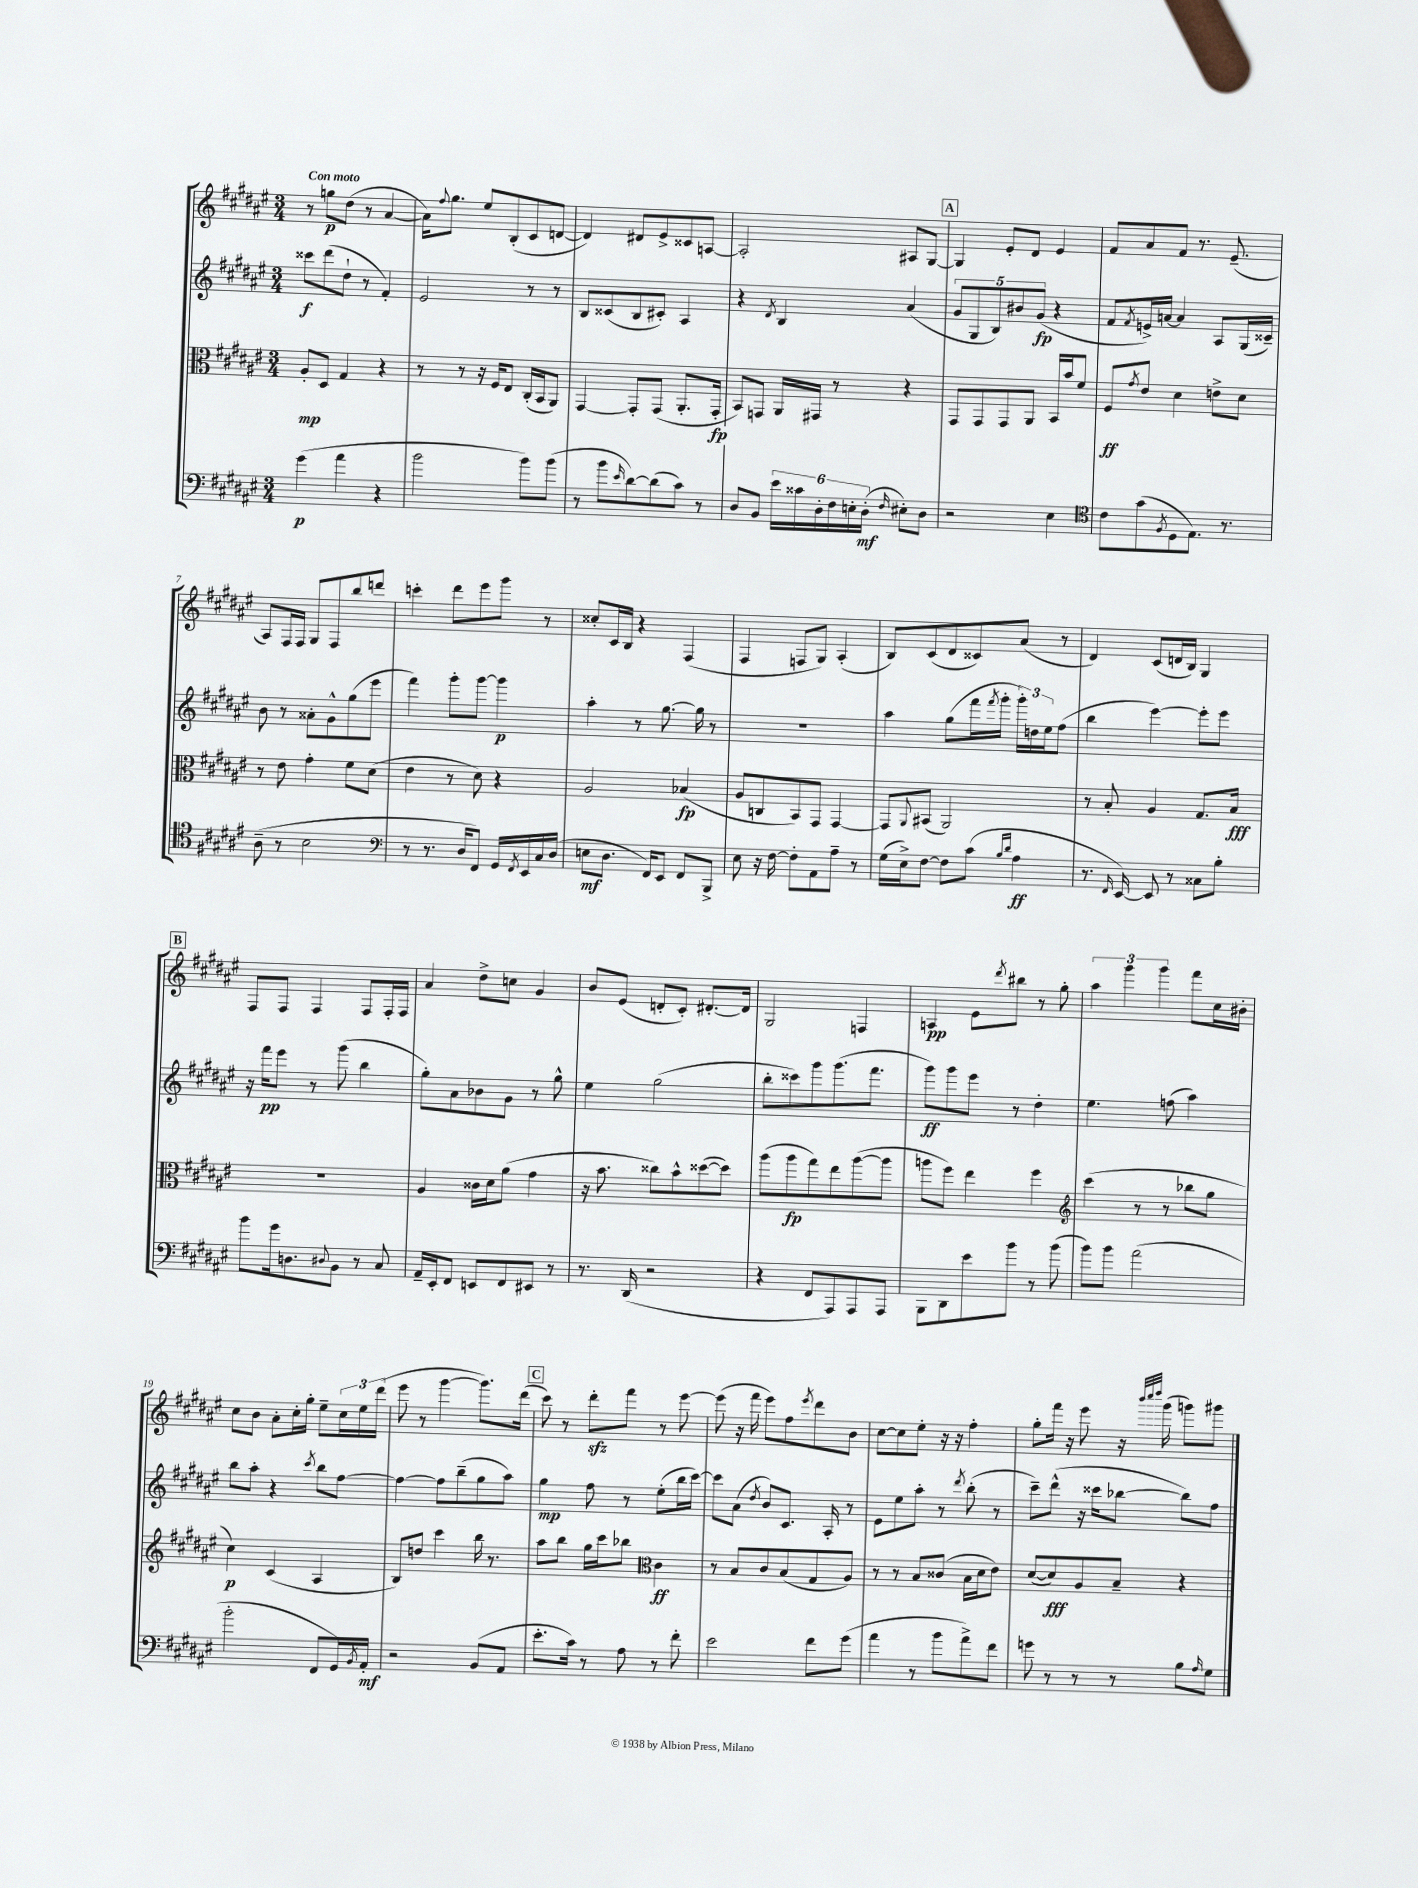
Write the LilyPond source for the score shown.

<<
\new StaffGroup <<
\new Staff = "s0" {
    \clef treble \key fis \major \numericTimeSignature \time 3/4 \tempo "Con moto"
    r8 g''8\p dis''8( r8 ais'4~ |
    ais'16) \appoggiatura { fis''8 } gis''8. eis''8 b8-.( cis'8 d'8~ |
    d'4) dis'8 eis'8-> cisis'8 a8~ |
    a2-. ais8 gis8~ |
    \mark \markup { \box "A" } gis4 eis'8-. dis'8 eis'4 |
    fis'8 ais'8 fis'8 r8. eis'8.--( |
    ais8) fis16 fis16 gis8 fis8 b''8 d'''8 |
    c'''4-. dis'''8 eis'''8 gis'''8 r8 |
    cisis''8-. cis'16 b16 r4 fis4( |
    fis4 f8 gis8) ais4-.( |
    b8) cis'8( dis'8 cisis'8) ais'8( r8 |
    dis'4) cis'8( d'16 b16) gis4 |
    \mark \markup { \box "B" } fis8 fis8 fis4 fis8 fis16-. fis16 |
    ais'4 dis''8-> c''8 gis'4 |
    b'8 eis'8( d'8-. cis'8-.) dis'8.~-. dis'16 |
    gis2 f4 |
    a4\pp eis'8 \acciaccatura { dis'''8 } bis''8 r8 gis''8-. |
    \tuplet 3/2 { ais''4 gis'''4 gis'''4 } fis'''8 cis''16 bis'16-. |
    cis''8 b'8 ais'8-. cis''16-. gis''16-. eis''8-- \tuplet 3/2 { cis''16 eis''16 dis'''16( } |
    eis'''8 r8 gis'''4~ gis'''8.) dis'''16( |
    \mark \markup { \box "C" } cis'''8) r8 dis'''8-.\sfz fis'''8 r8 eis'''8~ |
    eis'''8( r16 fis'''16 eis'''8) fis''8 \acciaccatura { eis'''8 } dis'''8 b'8 |
    cis''8~ cis''8 eis''8-. r16 r16 fis''4-. |
    gis''8-. fis'''16 r16 eis'''8 r16 \grace { b'''32 cis''''32 dis''''32 } gis'''16( g'''8) gis'''8 \bar "|." |
}
\new Staff = "s1" {
    \clef treble \key fis \major \numericTimeSignature \time 3/4
    cisis'''8\f dis'''8( dis''8-! r8 fis'4-.) |
    eis'2 r8 r8 |
    b8 cisis'8( b8 cis'8-.) ais4 |
    r4 \acciaccatura { dis'8 } b4 ais'4( |
    \mark \markup { \box "A" } \tuplet 5/4 { gis'8 gis8 b8) bis'8 gis'8\fp( } r4 |
    fis'8 \acciaccatura { fis'8 } e'16->) a'16~ a'4 ais8 gis16( cisis'16--) |
    b'8 r8 aisis'8-. gis'8-^ gis''8( eis'''8 |
    fis'''4) gis'''8-. gis'''8~ gis'''4\p |
    ais''4-. r8 gis''8.~ gis''16 r8 |
    R2. |
    ais''4 gis''8( fis'''16 \acciaccatura { fis'''8 } gis'''16-. \tuplet 3/2 { gis'''16-.) d''16 eis''16 } fis''8( |
    b''4 eis'''4~) eis'''8-. eis'''8 |
    \mark \markup { \box "B" } r16 fis'''16\pp eis'''8 r8 gis'''8( b''4 |
    gis''8-.) ais'8 bes'8 gis'8 r8 gis''8-^ |
    eis''4 gis''2( |
    b''8-. cisis'''8) gis'''8 gis'''8.( fis'''8. |
    gis'''8\ff) gis'''8 eis'''8 r8 dis''4-. |
    eis''4. f''8( ais''4) |
    b''8 ais''8-. r4 \acciaccatura { cis'''8 } b''8 fis''8~ |
    fis''4~ fis''8 b''8--( gis''8 ais''8) |
    \mark \markup { \box "C" } gis''4\mp fis''8 r8 eis''8-.( b''16 cis'''16~) |
    cis'''8 ais'8( \acciaccatura { dis''8 } b'8) cis'8. ais16-. r8 |
    eis'8 eis''8 ais''8-. r8 \acciaccatura { dis'''8 } b''8-.( r8 |
    cis'''8--) dis'''8-^( r16 cisis'''16 bes''8~ bes''8) fis''8 \bar "|." |
}
\new Staff = "s2" {
    \clef alto \key fis \major \numericTimeSignature \time 3/4
    ais8-.\mp dis8 gis4 r4 |
    r8 r8 r16 fis16 eis8 cis16-.( b,16 ais,8) |
    gis,4~ gis,8-. gis,8( ais,8.-. gis,16-.\fp |
    b,8) g,8 ais,16 gis,16 r8 r4 |
    \mark \markup { \box "A" } gis,8 gis,8 gis,8 ais,8 b,16 b'16 fis'8 |
    fis8\ff \acciaccatura { gis'8 } eis'8 dis'4 e'8-> dis'8 |
    r8 eis'8 gis'4-. fis'8 dis'8( |
    eis'4 r8 dis'8) r4 |
    ais2 bes4\fp( |
    ais8 c8 b,8) gis,8 gis,4~ |
    gis,8 \appoggiatura { ais,8 } bis,8( ais,2) |
    r8 b8-. ais4 gis8. b16\fff |
    \mark \markup { \box "B" } R2. |
    ais4 cisis'16 dis'16 ais'8( gis'4 |
    r16 b'8. cisis''8) b'8-^ disis''8~( disis''8) |
    ais''8( ais''8\fp gis''8) eis''8 ais''8~( ais''8 |
    a''8 fis''8) eis''4 fis''4 |
    \clef treble cis'''4( r8 r8 bes''8 gis''8 |
    cis''4\p) cis'4( ais4 |
    b8) d''8 cis'''4 b''16 r8. |
    \mark \markup { \box "C" } ais''8 b''8 gis''16 cis'''16 bes''8 \clef alto cis'4\ff |
    r8 b8 cis'8 b8( gis8 ais8) |
    r8 r8 b8 cisis'8( b16 dis'16 eis'8) |
    dis'8~( dis'8\fff) ais8 b8-- r4 \bar "|." |
}
\new Staff = "s3" {
    \clef bass \key fis \major \numericTimeSignature \time 3/4
    gis'4\p( ais'4 r4 |
    b'2 b'8) b'8( |
    r8 b'8 \grace { eis'16 } dis'8~) dis'8( cis'8) r8 |
    dis8 b,8 \tuplet 6/4 { eis'16 cisis'16 dis16-. fis16 e16-. dis16-.\mf( } \grace { fis16 } eis8-.) dis8 |
    \mark \markup { \box "A" } r2 eis4 |
    \clef tenor cis'8 gis'8( \acciaccatura { fis8 } dis8 eis8.) r8. |
    ais8--( r8 b2 |
    \clef bass r8 r8. dis16 fis,8) gis,16 \acciaccatura { fis,8 } eis,16 cis16 dis16( |
    e8\mf dis8. fis,16) eis,8 fis,8 b,,8-> |
    eis8 r16 fis16~ fis8-. ais,8 ais8-- r8 |
    gis16( eis16->) fis8~ fis8 cis'8( \grace { b16 dis'16 } ais4\ff |
    r8. \grace { fis,16 } eis,16~) eis,8 r8 cisis8 b8-. |
    \mark \markup { \box "B" } b'8 gis'16 d8. \appoggiatura { dis8 } b,8 r8 cis8 |
    ais,16-- eis,16-. fis,8 e,8 fis,8 eis,8 r8 |
    r8. dis,16( r2 |
    r4 fis,8 ais,,8) ais,,8 ais,,8 |
    b,,8 dis,8 eis'8 b'8 r8 b'8( |
    b'8) b'8 ais'2( |
    b'2-. fis,8 gis,16) \acciaccatura { b,8 } ais,16-.\mf |
    r2 b,8( ais,8 |
    \mark \markup { \box "C" } eis'8.-. cis'16) r8 ais8 r8 fis'8-. |
    eis'2 fis'8 gis'8( |
    ais'4 r8 b'8 ais'8->) fis'8 |
    g'8 r8 r8 r8 b8 \grace { ais16 } gis8 \bar "|." |
}
>>
>>
